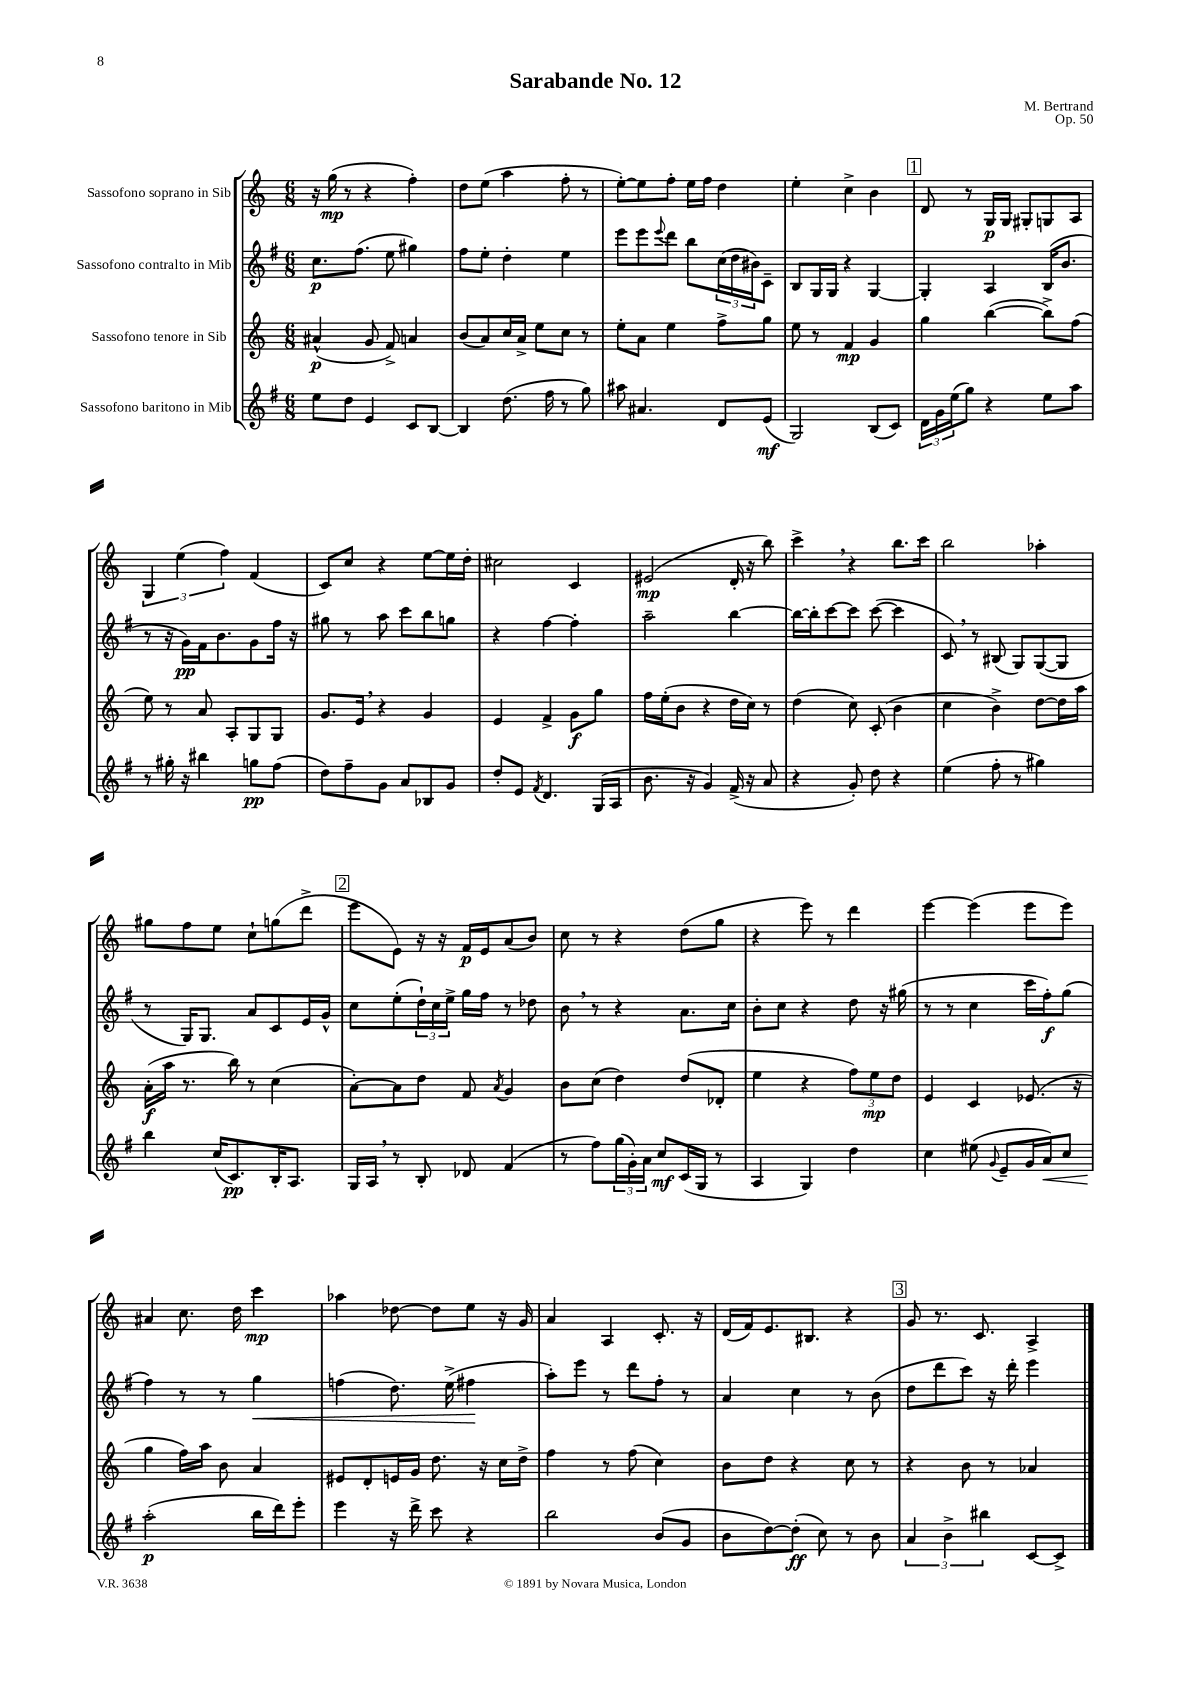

**kern	**kern	**kern	**kern
*staff4	*staff3	*staff2	*staff1
*clefG2	*clefG2	*clefG2	*clefG2
*k[f#]	*k[]	*k[f#]	*k[]
*M6/8	*M6/8	*M6/8	*M6/8
8ee\L	(4a#^^/	8.cc\L	16r
.	.	.	(16gg\
8dd\J	.	.	8r
.	.	(8.ff#\J	.
4e/	8g/	.	4r
.	8f^/)	8ee\	.
8c/L	4a/	4gg#\)	4ff'\)
[8B/J	.	.	.
=	=	=	=
4B/]	(8b/L	8ff#\L	8dd\L
.	8a/)	8ee'\J	(8ee\J
(8.dd\	16cc/L	4dd'\	4aa\
.	16a^/JJ	.	.
.	8ee\L	.	.
16ff#\	.	.	.
8r	8cc\J	4ee\	8ff'\
8gg\)	8r	.	8r
=	=	=	=
8aa#\	8ee'\L	8eee\L	[8ee'\L)
4.a#/	8a\J	8eee\	8ee\]
.	.	8qqeee/	.
.	4ee\	8ddd\J	8ff'\J
.	.	8bb\L	16ee\LL
.	.	.	16ff\JJ
8d/L	8ff^\L	(24cc\L	4dd\
.	.	24dd\	.
.	.	24b#\J)	.
(8e/J	8gg\J	8c~\J	.
=	=	=	=
2G/)	8ee\	8B/L	4ee'\
.	8r	16G/L	.
.	.	16G/JJ	.
.	4f/	4r	4cc^\
(8B/L	4g/	[4G/	4b\
8c/J)	.	.	.
=	=	=	=
24d\LL	4gg\	4G'/]	8d/
24g\	.	.	.
(24ee\J	.	.	.
8gg\J)	.	.	8r
4r	([4bb\	4A/	16G/LL
.	.	.	16G/JJ
.	.	.	8G#'/L
8ee\L	8bb^\]L)	(16B/LK	8G/
.	.	8.b/J	.
8aa\J	(8ff\J	.	8A/J
=	=	=	=
8r	8ee\)	8r	6G/
16gg#'\	8r	16r	.
.	.	.	(6ee\
16r	.	16g\LL)	.
4bb#\	8a/	16f#\J	.
.	.	8.b\	.
.	.	.	6ff\)
.	8A'/L	.	.
8gg\L	8G/	8g\	(4f/
(8ff#\J	8G/J	16ff#\Jk	.
.	.	16r	.
=	=	=	=
8dd\L)	8.g/L	8gg#\	8c/L)
8ff#~\	.	8r	8cc/J
.	16e/Jk	.	.
8g\J	4r	8aa\	4r
8a/L	.	8ccc\L	.
8B-/	4g/	8bb\	[8ee\L
8g/J	.	8gg\J	16ee\]L
.	.	.	16dd'\JJ
=	=	=	=
8dd'/L	4e/	4r	2cc#\
8e/J	.	.	.
8qf#/	.	.	.
4.d/	4f^/	[4ff#\	.
.	8g\L	4ff#'\]	4c/
(16G/LL	8gg\J	.	.
16A/JJ	.	.	.
=	=	=	=
8.b\	16ff\LL	2aa~\	(2e#/
.	(16ee'\J	.	.
.	8b\J	.	.
16r	.	.	.
4g/)	4r	.	.
(16f#^/	16dd\LL	[4bb\	16d'/
16r	16cc\JJ)	.	16r
8a/	8r	.	8bb\)
=	=	=	=
4r	(4dd\	16bb\_LL	4ccc^\
.	.	16bb'\]J	.
.	.	[8ccc\	.
8g'/)	8cc\)	8ccc\]J	4r
8dd\	(8c'/	([8ccc\	.
4r	4b\	4ccc\]	8.bb\L
.	.	.	16ccc\Jk
=	=	=	=
(4ee\	4cc\	8c/)	2bb\
.	.	8r	.
8ff#'\	4b^\)	(8B#/	.
8r	.	8G/L)	.
4gg#\)	[8dd\L	([8G/	4aa-'\
.	16dd\]L	8G/]J	.
.	16aa\JJ	.	.
=	=	=	=
4bb\	(16a'\LL	8r	8gg#\L
.	16aa\JJ	.	.
.	8.r	16G/LK)	8ff\
.	.	8.G/J	.
(16cc/LK	.	.	8ee\J
8.c/)	16bb\)	.	.
.	8r	8a/L	8cc`\L
16B'/K	(4cc\	8c/	(8gg\
8.A/J	.	.	.
.	.	16e/L	8ddd^\J
.	.	16g^^/JJ	.
=	=	=	=
16G/LL	[8a'\L)	8cc\L	8eee\L
16A/JJ	.	.	.
8r	8a\]	(8ee'\	8e\J)
8B'/	8dd\J	24dd`\L)	16r
.	.	24cc\	.
.	.	.	16r
.	.	24ee^\JJ	.
8d-/	8f/	16gg\LL	16f/LL
.	.	16ff#\JJ	16e/J
.	8qa/	.	.
(4f#/	4g/	8r	(8a/
.	.	8dd-\	8b/J)
=	=	=	=
8r	8b\L	8b\	8cc\
8ff#\L)	(8cc\J	8r	8r
(24gg\L	4dd\)	4r	4r
24g'\)	.	.	.
24a\JJ	.	.	.
8cc/L	.	.	.
(16c/L	(8dd/L	8.a\L	(8dd\L
16G/JJ	.	.	.
8r	8d-'/J	.	8gg\J
.	.	16cc\Jk	.
=	=	=	=
4A/	4ee\	8b'\L	4r
.	.	8cc\J	.
4G/)	4r	4r	8eee\)
.	.	.	8r
4dd\	12ff\L)	8dd\	4ddd\
.	12ee\	.	.
.	.	16r	.
.	12dd\J	.	.
.	.	(16gg#\	.
=	=	=	=
4cc\	4e/	8r	[4eee\
.	.	8r	.
(8ee#\	4c/	4cc\	(4eee\]
8qqg/	.	.	.
8e~/L	.	.	.
16g/L	(8.e-/	16ccc\LL	8eee\L
16a/J)	.	16ff#'\J)	.
8cc/J	.	(8gg\J	8eee\J)
.	16r	.	.
=	=	=	=
(2aa'\	4gg\	4ff#\)	4a#/
.	16ff\LL)	8r	8.cc\
.	16aa\JJ	.	.
.	8b\	8r	.
.	.	.	16dd\
16bb\LL	4a/	4gg\	4ccc\
16ddd\J)	.	.	.
8eee'\J	.	.	.
=	=	=	=
4eee\	8e#/L	(4ff\	4aa-\
.	8d'/	.	.
16r	16e/L	8.dd\)	[8dd-\
16ddd^\	16g/JJ	.	.
8ccc\	8.dd\	.	8dd-\]L
.	.	(16ee^\	.
4r	.	4ff#\	8ee\J
.	16r	.	.
.	16cc\LL	.	16r
.	16dd^\JJ	.	16g/
=	=	=	=
2bb\	4ff\	8aa'\L)	4a/
.	.	8eee\J	.
.	8r	8r	4A/
.	(8ff\	8ddd\L	.
(8b/L	4cc\)	8ff#'\J	8.c'/
8g/J	.	8r	.
.	.	.	16r
=	=	=	=
8b\L	8b\L	4a/	(16d/LL
.	.	.	16f/J)
[8dd\)	8dd\J	.	8.e/
(8dd'\]J	4r	4cc\	.
.	.	.	8.B#/J
8cc\)	.	.	.
8r	8cc\	8r	4r
8b\	8r	(8b\	.
=	=	=	=
6a/	4r	8dd\L	8g/
.	.	8ddd\	8.r
6b^\	.	.	.
.	8b\	8ccc\J)	.
.	.	.	8.c/
6bb#\	.	.	.
.	8r	16r	.
.	.	16ddd'\	.
[8c/L	4a-/	4eee\	4A^/
8c^/]J	.	.	.
==	==	==	==
*-	*-	*-	*-
